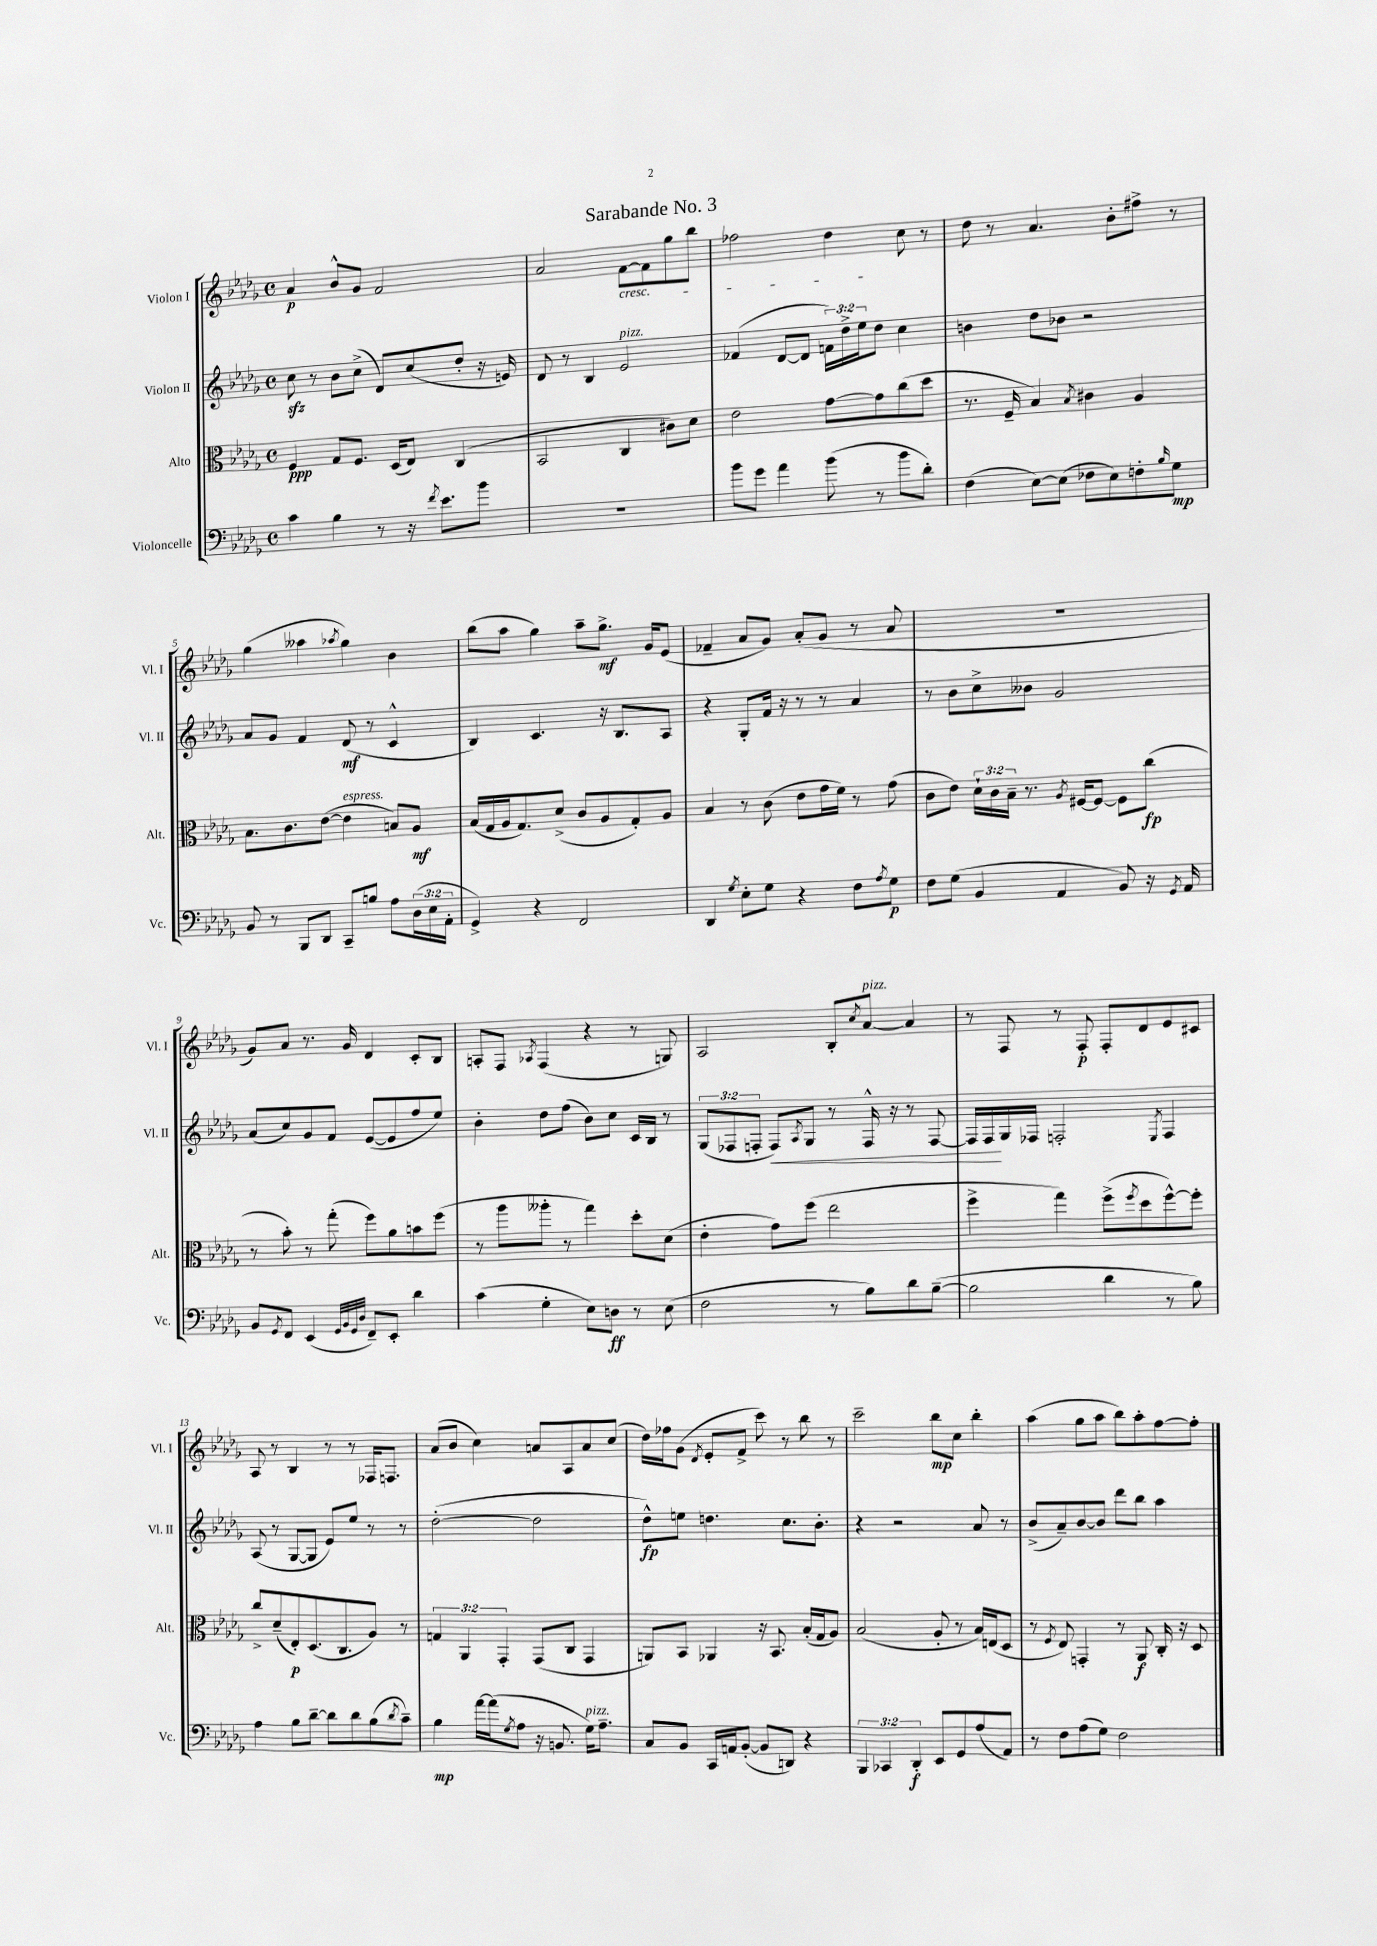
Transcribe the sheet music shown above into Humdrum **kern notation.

**kern	**kern	**kern	**kern
*staff4	*staff3	*staff2	*staff1
*clefF4	*clefC3	*clefG2	*clefG2
*k[b-e-a-d-g-]	*k[b-e-a-d-g-]	*k[b-e-a-d-g-]	*k[b-e-a-d-g-]
*M4/4	*M4/4	*M4/4	*M4/4
*met(c)	*met(c)	*met(c)	*met(c)
4c	4F	8cc	4a-
.	.	8r	.
4B-	8G-	8b-	8b-^^
.	8.F	(8cc^	8g-
8r	.	8d-)	2f
.	(16D-	.	.
16r	8E-)	(8cc	.
8qf	.	.	.
8.e-	.	.	.
.	(4C	8dd-'	.
8b-	.	16r	.
.	.	16e)	.
=	=	=	=
1r	2BB-	8d-	2a-
.	.	8r	.
.	.	4B-	.
.	4C	2e-	[8f
.	.	.	8f]
.	8c#)	.	8gg-
.	8d-	.	8bb-
=	=	=	=
8b-	2e-	(4f-	2ff-
8g-	.	.	.
4a-	.	[8d-	.
.	.	8d-]	.
(8b-	[8g-	24f)	4dd-
.	.	24dd-^	.
.	.	24ee-	.
8r	8g-]	8dd-	.
8b-	(8cc	4cc	8cc
8d-')	8dd-	.	8r
=	=	=	=
(4F	8.r	4b	8dd-
.	.	.	8r
.	16F~	.	.
[8E-)	4B-)	8dd-	4.a-
(8E-]	.	8b-	.
.	8qB-	.	.
8F-	4c#	2r	.
8E-)	.	.	8b-'
8F'	4A-	.	8ff#^
16qqB-	.	.	.
8G-	.	.	8r
=	=	=	=
8BB-	8.B-	8a-	(4gg-
8r	.	8g-	.
.	8.c	.	.
8BBB-	.	4f	4aa--
8DD-	([8e-	.	.
.	.	.	8qaa-
8CC~	4e-]	(8d-	4gg-)
8B	.	8r	.
8A-	8B)	4c^^	4b-
(24D-	8A-	.	.
24E-	.	.	.
24AA-'	.	.	.
=	=	=	=
4GG-^)	(16B-	4B-)	(8bb-
.	16G-	.	.
.	16A-	.	8aa-
.	8.G-)	.	.
4r	.	4.c	4gg-)
.	(8d-^	.	.
2FF	8c	.	8aa-~
.	8A-	16r	8.gg-^
.	.	8.B-	.
.	8G-')	.	.
.	.	.	16g-
.	8A-	8A-	(8e-
=	=	=	=
4DD-	4B-	4r	4f-~
8qG-	.	.	.
8E-'	8r	8G-'	8a-
8G-	(8c	16f	8g-)
.	.	16r	.
4r	8e-	8r	(8a-'
.	16g-	8r	8g-
.	16f)	.	.
8F	8r	4a-	8r
8qA-	.	.	.
8G-	(8g-	.	8a-
=	=	=	=
8F	8c	8r	1r
(8G-	8e-)	8b-	.
4BB-	24d-`	8cc^	.
.	24c	.	.
.	24B-~	.	.
.	8.r	8b--	.
4AA-	.	2g-	.
.	8qA-	.	.
.	[16F#	.	.
.	8F#_	.	.
8BB-)	8F#]	.	.
16r	(8cc	.	.
8qGG-	.	.	.
16AA-	.	.	.
=	=	=	=
8BB-	8r	(8a-	8g-)
8qGG-	.	.	.
8FF	8b-')	8cc)	8a-
(4EE-	8r	8g-	8.r
.	(8gg-'	8f	.
.	.	.	16g-
32qqGG-	.	.	.
32qqBB-	.	.	.
32qqGG-	.	.	.
32qqD-	.	.	.
8FF~)	8ff)	([8e-	4d-
8EE-'	8a-	8e-]	.
4d-	8b	8ff	8c'
.	(8ff	8ee-)	8B-
=	=	=	=
(4c	8r	4b-'	8A'
.	8aa-	.	8F
.	.	.	8qA-
4G-'	8aa--'	8dd-	(4F
.	8r	(8ff	.
8E-)	4gg-)	8b-)	4r
8D	.	8cc	.
8r	8dd-'	16c	8r
.	.	16B-	.
(8E-	(8d-	8r	8G)
=	=	=	=
2F	4e-'	(12G-	2A-
.	.	12F-	.
.	.	12F'	.
.	8g-)	8F)	.
.	.	8qA-	.
.	(8ff	8G-	.
8r	2ee-	8r	8B-'
.	.	.	8qcc
8B-)	.	16F^^	[8a-
.	.	16r	.
8d-	.	8r	4a-]
([8B-~	.	[8F	.
=	=	=	=
2B-]	4ff^	16F]	8r
.	.	16F	.
.	.	16G-	8F
.	.	16F-	.
.	4gg-)	2F'	8r
.	.	.	8F'
4d-	(8ff^	.	8F'
.	8qff	.	.
.	8dd-	.	8d-
.	.	8qE-	.
8r	[8ff^^)	4F	8e-
8B-)	8ff']	.	8c#
=	=	=	=
4A-	8cc^	(8A-	8A-
.	(8d-~	8r	8r
8B-	8E-')	[8G-	4B-
[8d-~	(8.D-	8G-]	.
8d-]	.	8e-)	8r
.	8.C	.	.
8d-	.	8ee-	8r
(8B-	8A-)	8r	16F-
.	.	.	8.F
8qd-	.	.	.
8c~)	8r	8r	.
=	=	=	=
4B-	6G	([2dd-'	(8a-
.	.	.	8b-
.	6AA-	.	.
[16a-	.	.	4cc)
(16a-]	.	.	.
.	6GG-'	.	.
8qG-	.	.	.
8A-	.	.	.
16r	(8GG-	2dd-]	8a
8.BB	.	.	.
.	8C	.	8A-
16G-)	4GG-	.	8a
8.A-~	.	.	.
.	.	.	(8cc
=	=	=	=
8C	8AA)	8dd-^^)	16dd-)
.	.	.	16ff-
8BB-	8BB-	8ee	(8g-
.	.	.	8qd-
16CC	4AA-	4.dd	8e-'
16AA	.	.	.
([8BB-'	.	.	8f^
8BB-]	16r	.	8ccc)
.	8.BB-	.	.
8DD)	.	8.cc	8r
4r	(16B-'	.	8bb-
.	16G-	8.b-'	.
.	8A-)	.	8r
=	=	=	=
6BBB-	(2B-	4r	2ccc~
6CC-	.	.	.
.	.	2r	.
6DD-'	.	.	.
8EE-	8A-'	.	8bb-
8GG-	8r	.	8cc
(8A-	16B-)	8a-	4bb-'
.	(16E	.	.
8AA-)	8D-	8r	.
=	=	=	=
8r	8r	(8b-^	(4aa-
.	8qF	.	.
8F	8E-)	8a-~)	.
(8A-	4GG'	[8b-	8gg-
8G-)	.	8b-]	8aa-
2F	8r	8ddd-	8bb-)
.	8AA-	8bb-	8aa-'
.	16C'	4aa-	[8ff
.	16r	.	.
.	8D-	.	8ff']
==	==	==	==
*-	*-	*-	*-
